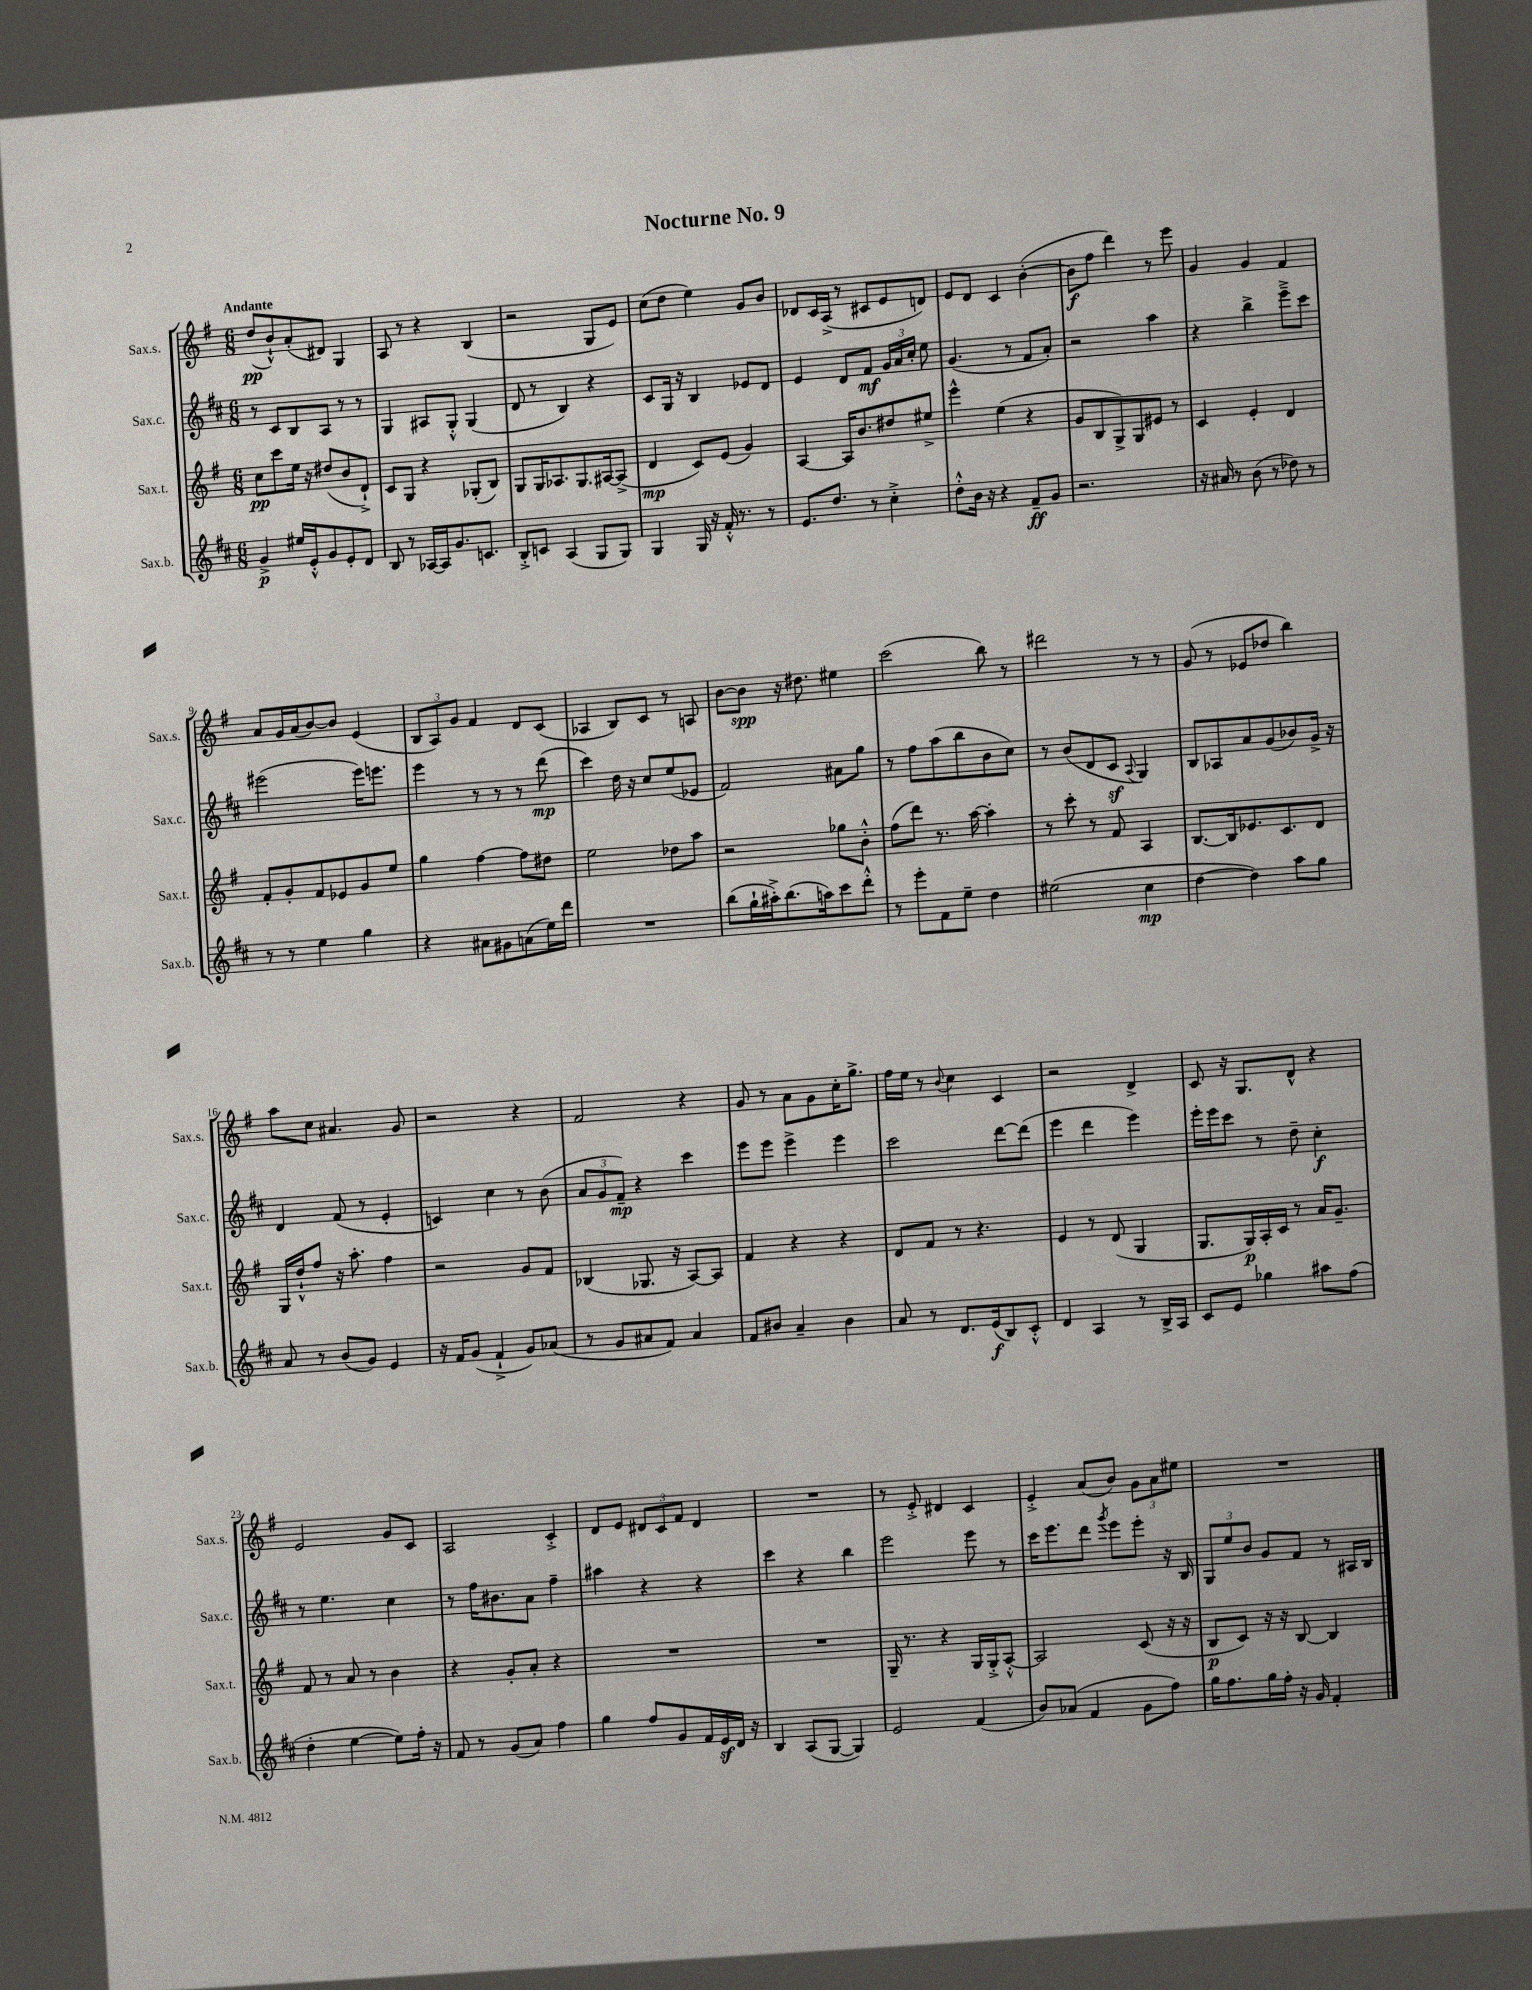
\header { title = "Nocturne No. 9" }
<<
\new StaffGroup <<
\new Staff = "s0" \with { instrumentName = "Sax.s." shortInstrumentName = "Sax.s." } {
    \clef treble \key g \major \numericTimeSignature \time 6/8 \tempo "Andante"
    \autoBeamOff d''8[\pp( b'8-!-^) a'8-.( dis'8]) g4 |
    a8 r8 r4 b4( |
    r2 g8[ e'8]) |
    c''8[( d''8] e''4) g'8[ b'8] |
    des'8[ c'16 a16]->( r8 cis'8[ e'8 d'8]) |
    e'8[ d'8] c'4 b'4~-.( |
    b'8[\f fis''8] d'''4) r8 e'''8 |
    g'4 g'4 fis'4 |
    a'8[ g'16 a'16( b'8~) b'8] e'4( |
    \tuplet 3/2 { b8[ a8) g'8] } fis'4 d'8[ c'8]( |
    aes4 b8[) c'8] r8 a8 |
    b'8[~ b'8]\spp r16 dis''8. eis''4 |
    c'''2( b''8) r8 |
    dis'''2 r8 r8 |
    g'8( r8 ees'8[ des''8] b''4) |
    a''8[ c''8] ais'4. g'8 |
    r2 r4 |
    fis'2 r4 |
    g'8 r8 a'8[ g'8 c''16-. g''8.]-> |
    fis''16[ e''16] r8 \appoggiatura { b'8 } c''4 c'4 |
    r2 d'4-> |
    c'8 r16 g8.[ d'8]-^ r4 |
    e'2 g'8[ c'8] |
    a2 c'4-.-> |
    d'8[ e'8] \tuplet 3/2 { dis'8[ c'8 fis'8] } dis'4 |
    R2. |
    r8 e'8-.-> dis'4 c'4 |
    e'4-.-> a'8[( b'8]) \tuplet 3/2 { g'8[ a'8 eis''8] } |
    R2. \bar "|." |
}
\new Staff = "s1" \with { instrumentName = "Sax.c." shortInstrumentName = "Sax.c." } {
    \clef treble \key d \major \numericTimeSignature \time 6/8
    \autoBeamOff r8 cis'8[ b8 a8] r8 r8 |
    g4 ais8[ g8]-.-^ g4( |
    d'8 r8 b4) r4 |
    cis'8[ g16] r16 b4 ees'8[ d'8] |
    e'4 d'8[ fis'8]\mf \tuplet 3/2 { g'16[ a'16 cis''16]-. } e''8 |
    g'4.( r8 fis'8[ a'8]-.) |
    r2 a''4 |
    r4 b''4-> e'''8[---> cis'''8] |
    eis'''2( eis'''16[) e'''8.] |
    e'''4 r8 r8 r8 d'''8\mp( |
    cis'''4) d''16 r16 cis''8[ e''8( ees'8] |
    fis'2) ais'8[ g''8] |
    r8 fis''8[ a''8( b''8 b'8 cis''8]) |
    r8 b'8[( d'8 cis'8]\sf \appoggiatura { a8 } g4) |
    b8[ aes8 a'8 g'8( bes'8) g'16]-> r16 |
    d'4 fis'8( r8 e'4-. |
    c'4) cis''4 r8 b'8( |
    \tuplet 3/2 { a'8[ g'8 fis'8]--\mp) } r4 cis'''4 |
    e'''8[ e'''8] e'''4-> e'''4 |
    cis'''2 d'''8[~ d'''8]( |
    e'''4 d'''4 e'''4) |
    e'''16[-. e'''16 cis'''8] r8 d''8-- cis''4-.\f |
    r8 e''4. cis''4 |
    r8 fis''16[ bis'8. a'8] fis''4-- |
    ais''4 r4 r4 |
    cis'''4 r4 b''4 |
    e'''2 e'''8 r8 |
    cis'''16[ e'''8. d'''8] \acciaccatura { g'''8 } e'''8[ e'''8]-. r16 b16 |
    \tuplet 3/2 { g8[ e''8 b'8] } g'8[ fis'8] r8 ais16[ b16] \bar "|." |
}
\new Staff = "s2" \with { instrumentName = "Sax.t." shortInstrumentName = "Sax.t." } {
    \clef treble \key g \major \numericTimeSignature \time 6/8
    \autoBeamOff c''8[\pp c'''8 e''16] r16 dis''8[( b'8 d'8]-!->) |
    c'8[ g8] r4 ges8[-.( b8]) |
    g8[ g16 aes8. g8. ais16~ ais8]->( |
    d'4\mp c'8[) e'8]( g'4) |
    a4~ a16[ b'8. dis''8 eis''8]-> |
    e'''4-^ e''4( r4 |
    g'8[ b8 g8->) g8 eis'8] r8 |
    c'4 e'4-. d'4 |
    fis'8[-. g'8-. fis'8 ees'8 g'8 e''8] |
    g''4 fis''4~ fis''8[ dis''8] |
    e''2 des''8[ a''8] |
    r2 ges''8[ b'8]-.-^ |
    fis''8[( d'''8]) r8. a''16~ a''4-. |
    r8 c'''8-. r8 fis'8 a4 |
    b8.[~ b16 ees'8. c'8. d'8] |
    g16[ d''16-!-^ fis''8] r16 a''8.-. fis''4 |
    r2 g'8[ fis'8] |
    bes4( ges8. r16 a8[~) a8] |
    fis'4 r4 r4 |
    d'8[ fis'8] r8 r4. |
    e'4 r8 d'8( g4 |
    g8.[ g16\p) a16-. c'16] r8 a'16[ g'8.]-- |
    fis'8 r8 a'8 r8 b'4 |
    r4 g'8[-. a'8]-. r4 |
    R2. |
    R2. |
    g16-- r8. r4 g16[ g16-.-> a8]~-.-^ |
    a2 c'8( r16 r16 |
    b8[\p c'8]) r16 r16 b8~ b4 \bar "|." |
}
\new Staff = "s3" \with { instrumentName = "Sax.b." shortInstrumentName = "Sax.b." } {
    \clef treble \key d \major \numericTimeSignature \time 6/8
    \autoBeamOff g'4->\p eis''16[ e'16-.-^ g'8 e'8-. d'8] |
    b8 r8 aes16[~ aes16 g'8. c'8.] |
    b8[-.-> c'8] a4( g8[ g8]) |
    g4 g16 r16 fis'16-.-^ r8. r8 |
    e'8.[ d''8.] r8 cis''4-.-> |
    d''8[-.-^ b'16] r16 r4 fis'8[--\ff g'8] |
    r2. |
    r16 ais'16 r8 b'8( r8 des''8) r8 |
    r8 r8 e''4 g''4 |
    r4 ais'8[ gis'8 a'8( e''16) d'''16] |
    R2. |
    b''8[( g''16-! ais''16-.->) b''8.( a''16) cis'''8 d'''8]-.-^ |
    r8 e'''8[-. fis'8 e''8]-- d''4 |
    eis''2( cis''4\mp |
    d''4~ d''4) a''8[ g''8] |
    a'8 r8 b'8[( g'8]) e'4 |
    r16 fis'16[ g'8]( fis'4-!-> g'8[) aes'8]( |
    r8 g'8[ ais'8 fis'8]) ais'4 |
    fis'8[ bis'8] a'4-- bis'4 |
    a'8 r8 d'8.[ e'16\f( b8) cis'8]-.-^ |
    d'4 a4 r8 b16[-> a16] |
    cis'8[ e'8] ges''4 ais''8[ fis''8]( |
    d''4-. e''4~ e''8[) fis''16]-. r16 |
    fis'8 r8 g'8[( a'8]) fis''4 |
    g''4 fis''8[ g'8 fis'16 e'16\sf d'16] r16 |
    b4 a8[( g8]~ g4) |
    e'2 fis'4( |
    b'8[) aes'8]( fis'4 g'8[ fis''8]) |
    g''16[ fis''8. g''16 fis''16]-. r16 g'16 fis'4-. \bar "|." |
}
>>
>>
